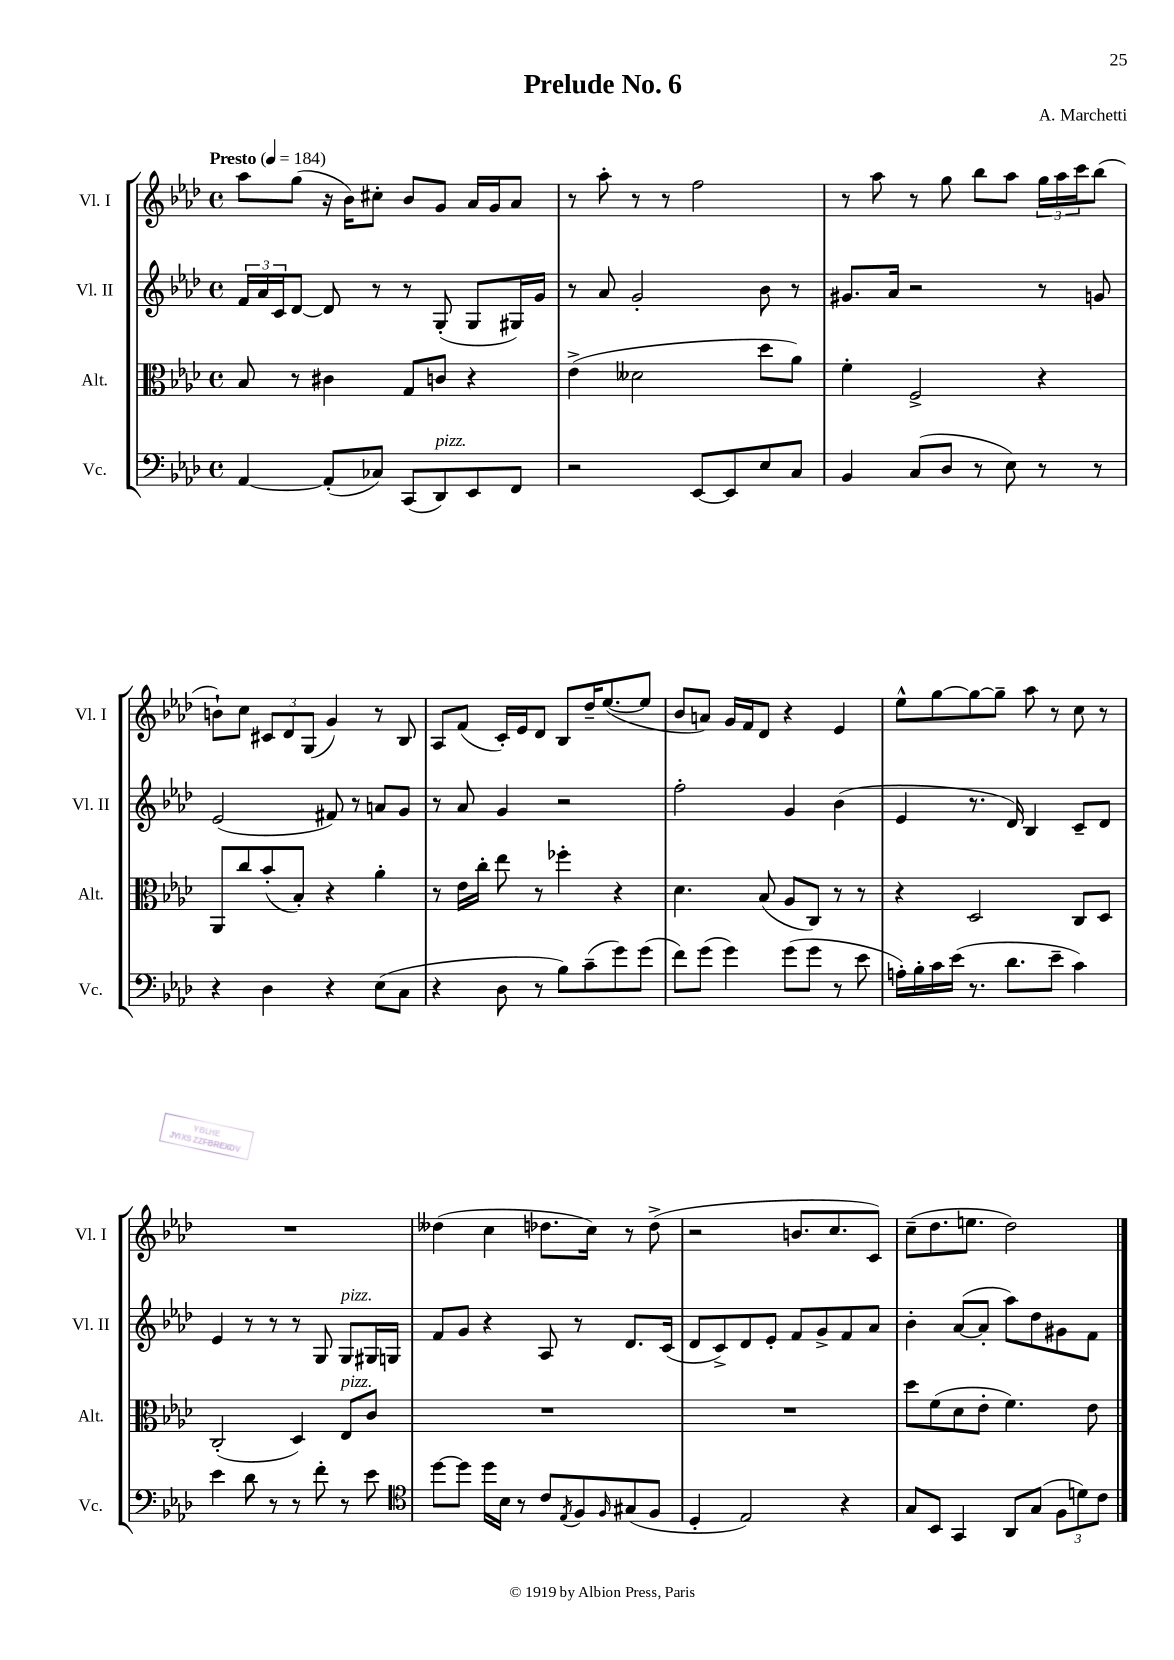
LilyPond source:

\header { title = "Prelude No. 6" composer = "A. Marchetti" }
<<
\new StaffGroup <<
\new Staff = "s0" \with { instrumentName = "Vl. I" shortInstrumentName = "Vl. I" } {
    \clef treble \key aes \major \defaultTimeSignature \time 4/4 \tempo "Presto" 4 = 184
    aes''8 g''8( r16 bes'16) cis''8-. bes'8 g'8 aes'16 g'16 aes'8 |
    r8 aes''8-. r8 r8 f''2 |
    r8 aes''8 r8 g''8 bes''8 aes''8 \tuplet 3/2 { g''16 aes''16 c'''16 } bes''8( |
    b'8-!) c''8 \tuplet 3/2 { cis'8 des'8 g8( } g'4) r8 bes8 |
    aes8 f'8( c'16-.) ees'16 des'8 bes8 des''16-- ees''8.~( ees''8 |
    bes'8 a'8) g'16 f'16 des'8 r4 ees'4 |
    ees''8-^ g''8~ g''8~ g''8-- aes''8 r8 c''8 r8 |
    R1 |
    deses''4( c''4 des''8. c''16) r8 des''8->( |
    r2 b'8. c''8. c'8) |
    c''8--( des''8. e''8. des''2) \bar "|." |
}
\new Staff = "s1" \with { instrumentName = "Vl. II" shortInstrumentName = "Vl. II" } {
    \clef treble \key aes \major \defaultTimeSignature \time 4/4
    \tuplet 3/2 { f'16 aes'16 c'16 } des'8~ des'8 r8 r8 g8-.( g8 gis16) g'16 |
    r8 aes'8 g'2-. bes'8 r8 |
    gis'8. aes'16 r2 r8 g'8 |
    ees'2( fis'8) r8 a'8 g'8 |
    r8 aes'8 g'4 r2 |
    f''2-. g'4 bes'4( |
    ees'4 r8. des'16) bes4 c'8-- des'8 |
    ees'4 r8 r8 r8 g8 g8^\markup { \italic "pizz." } gis16 g16 |
    f'8 g'8 r4 aes8 r8 des'8. c'16( |
    des'8 c'8->) des'8 ees'8-. f'8 g'8-> f'8 aes'8 |
    bes'4-. aes'8~( aes'8-. aes''8) des''8 gis'8 f'8 \bar "|." |
}
\new Staff = "s2" \with { instrumentName = "Alt." shortInstrumentName = "Alt." } {
    \clef alto \key aes \major \defaultTimeSignature \time 4/4
    bes8 r8 cis'4 g8 c'8 r4 |
    ees'4->( deses'2 des''8 aes'8) |
    f'4-. f2-> r4 |
    aes,8 c''8 bes'8-.( bes8-.) r4 aes'4-. |
    r8 ees'16 c''16-. ees''8 r8 fes''4-. r4 |
    des'4. bes8( aes8 c8) r8 r8 |
    r4 des2 c8 des8 |
    c2-.( des4) ees8^\markup { \italic "pizz." } c'8 |
    R1 |
    R1 |
    des''8 f'8( des'8 ees'8-. f'4.) ees'8 \bar "|." |
}
\new Staff = "s3" \with { instrumentName = "Vc." shortInstrumentName = "Vc." } {
    \clef bass \key aes \major \defaultTimeSignature \time 4/4
    aes,4~ aes,8-.( ces8) c,8( des,8^\markup { \italic "pizz." }) ees,8 f,8 |
    r2 ees,8~ ees,8 ees8 c8 |
    bes,4 c8( des8 r8 ees8) r8 r8 |
    r4 des4 r4 ees8( c8 |
    r4 des8 r8 bes8) c'8--( g'8) g'8( |
    f'8) g'8( g'4) g'8( g'8 r8 ees'8 |
    a16-.) bes16-. c'16 ees'16( r8. des'8. ees'8-- c'4) |
    ees'4 des'8 r8 r8 f'8-. r8 ees'8 |
    \clef tenor des''8~ des''8 des''16 bes16 r8 c'8 \acciaccatura { ees8 } f8 \grace { f16 } gis8( f8 |
    des4-. ees2) r4 |
    g8 bes,8 g,4 aes,8 g8( \tuplet 3/2 { f8 d'8) c'8 } \bar "|." |
}
>>
>>
\layout { \context { \Score \remove "Bar_number_engraver" } }
